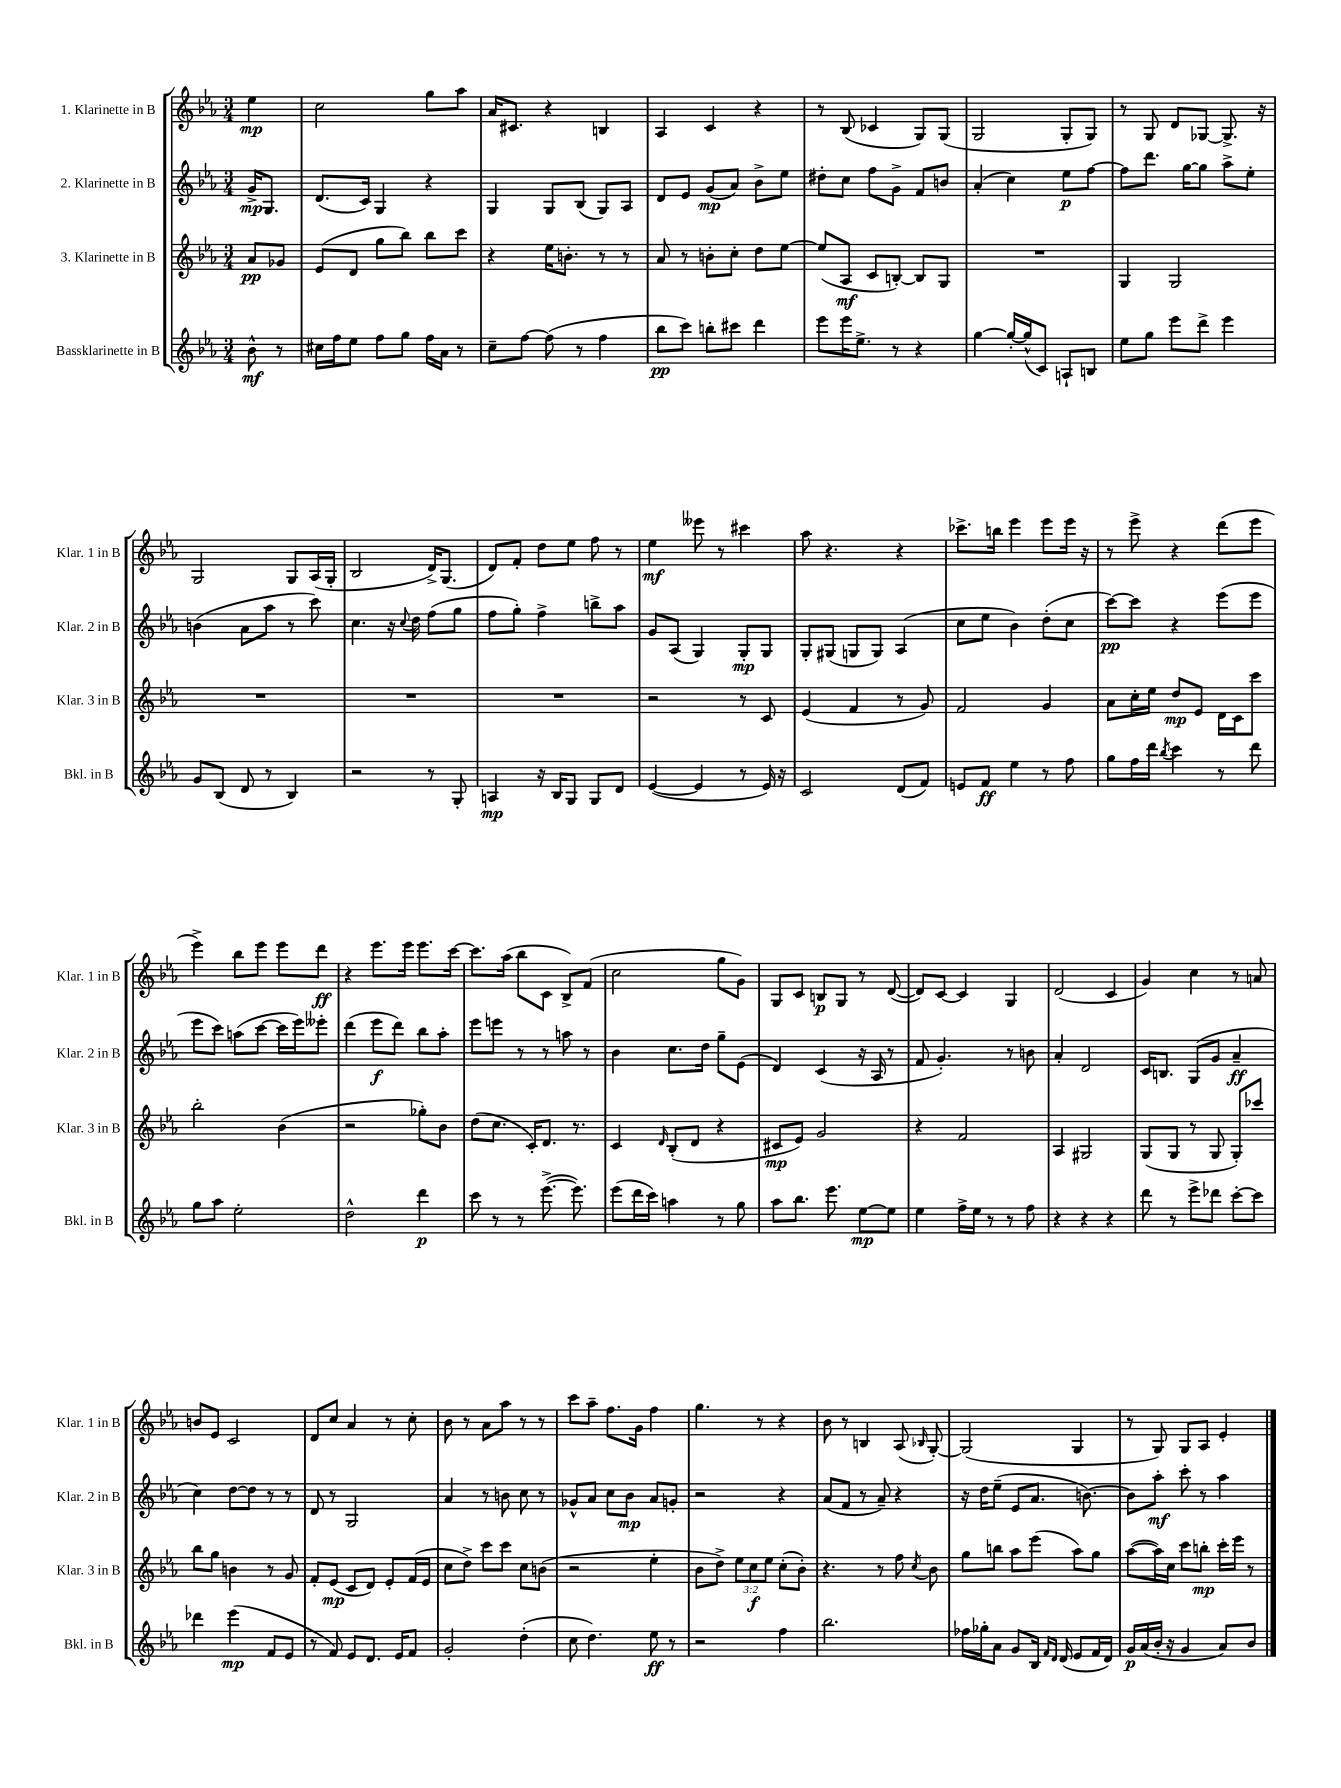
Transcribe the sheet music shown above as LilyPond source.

<<
\new StaffGroup <<
\new Staff = "s0" \with { instrumentName = "1. Klarinette in B" shortInstrumentName = "Klar. 1 in B" } {
    \clef treble \key ees \major \numericTimeSignature \time 3/4 \partial 4
    \autoBeamOff ees''4\mp |
    c''2 g''8[ aes''8] |
    aes'16[ cis'8.] r4 b4 |
    aes4 c'4 r4 |
    r8 bes8( ces'4 g8[) g8]( |
    g2 g8[-. g8]) |
    r8 g8 d'8[ ges8]~ ges8.-> r16 |
    g2 g8[ aes16( g16]-. |
    bes2 d'16[->) g8.]( |
    d'8[) f'8]-. d''8[ ees''8] f''8 r8 |
    ees''4\mf eeses'''8 r8 cis'''4 |
    aes''8 r4. r4 |
    ces'''8.[-> b''16] ees'''4 ees'''8[ ees'''16] r16 |
    r8 ees'''8-> r4 d'''8[( ees'''8] |
    ees'''4->) bes''8[ ees'''8] ees'''8[ d'''8]\ff |
    r4 ees'''8.[ ees'''16] ees'''8.[ c'''16]~ |
    c'''8.[ aes''16]( bes''8[ c'8] bes8[->) f'8]( |
    c''2 g''8[ g'8]) |
    g8[ c'8] b8[\p g8] r8 d'8~( |
    d'8[) c'8]~ c'4 g4 |
    d'2( c'4 |
    g'4) c''4 r8 a'8 |
    b'8[ ees'8] c'2 |
    d'8[ c''8] aes'4 r8 c''8-. |
    bes'8 r8 aes'8[ aes''8] r8 r8 |
    c'''8[ aes''8]-- f''8.[ g'16] f''4 |
    g''4. r8 r4 |
    bes'8 r8 b4 aes8( \grace { bes16 } g8~-.) |
    g2( g4 |
    r8 g8) g8[ aes8] ees'4-. \bar "|." |
}
\new Staff = "s1" \with { instrumentName = "2. Klarinette in B" shortInstrumentName = "Klar. 2 in B" } {
    \clef treble \key ees \major \numericTimeSignature \time 3/4 \partial 4
    \autoBeamOff g'16[->\mp g8.] |
    d'8.[( c'16]) g4 r4 |
    g4 g8[ bes8]( g8[) aes8] |
    d'8[ ees'8] g'8[\mp( aes'8]) bes'8[-> ees''8] |
    dis''8[-. c''8] f''8[ g'8]-> f'8[ b'8] |
    aes'4-.( c''4) ees''8[\p f''8]~ |
    f''8[ d'''8.] g''16[~ g''8] aes''8[-> ees''8]-. |
    b'4( aes'8[ aes''8] r8 c'''8) |
    c''4. r16 \appoggiatura { c''8 } d''16 f''8[( g''8] |
    f''8[ g''8]-.) f''4-> b''8[-> aes''8] |
    g'8[ aes8]( g4) g8[-.\mp g8] |
    g8[-. gis8]( g8[ g8]) aes4( |
    c''8[ ees''8] bes'4) d''8[-.( c''8] |
    c'''8[~\pp) c'''8] r4 ees'''8[( ees'''8] |
    ees'''8[ c'''8]) a''8[( c'''8]~ c'''16[ ees'''16) eeses'''8]-. |
    d'''4( ees'''8[\f d'''8]) bes''8[ aes''8]-. |
    ees'''8[ e'''8] r8 r8 a''8 r8 |
    bes'4 c''8.[ d''16] g''8[-- ees'8]( |
    d'4) c'4( r16 aes16 r8 |
    f'8 g'4.-.) r8 b'8 |
    aes'4-. d'2 |
    c'16[ b8.] g8[( g'8] aes'4--\ff |
    c''4) d''8[~ d''8] r8 r8 |
    d'8 r8 g2 |
    aes'4 r8 b'8 c''8 r8 |
    ges'8[-^ aes'8] c''8[ bes'8]\mp aes'8[ g'8]-. |
    r2 r4 |
    aes'8[( f'8] r8 aes'8--) r4 |
    r16 d''16[ ees''8]--( ees'8[ aes'8.] b'8.~) |
    b'8[ aes''8]-.\mf c'''8-. r8 aes''4 \bar "|." |
}
\new Staff = "s2" \with { instrumentName = "3. Klarinette in B" shortInstrumentName = "Klar. 3 in B" } {
    \clef treble \key ees \major \numericTimeSignature \time 3/4 \override Staff.TupletNumber.text = #tuplet-number::calc-fraction-text \partial 4
    \autoBeamOff aes'8[\pp ges'8] |
    ees'8[( d'8] g''8[ bes''8]) bes''8[ c'''8] |
    r4 ees''16[ b'8.]-. r8 r8 |
    aes'8 r8 b'8[-. c''8]-. d''8[ ees''8]~ |
    ees''8[( aes8]\mf c'8[ b8]~-.) b8[ g8] |
    R2. |
    g4 g2 |
    R2. |
    R2. |
    R2. |
    r2 r8 c'8 |
    ees'4( f'4 r8 g'8) |
    f'2 g'4 |
    aes'8[ c''16-. ees''16] d''8[\mp ees'8] d'16[ c'16 c'''8] |
    bes''2-. bes'4( |
    r2 ges''8[-.) bes'8] |
    d''8[( c''8.] c'16[-.) d'8.] r8. |
    c'4 \grace { d'16 } bes8[-.( d'8] r4 |
    cis'8[\mp ees'8]) g'2 |
    r4 f'2 |
    aes4 gis2 |
    g8[( g8] r8 g8 g8[-.) ces'''8] |
    bes''8[ g''8] b'4 r8 g'8 |
    f'8[-. ees'8]\mp( c'8[ d'8]) ees'8[-. f'16( ees'16] |
    c''8[ d''8]->) c'''8[ c'''8] c''8[ b'8]( |
    r2 ees''4-. |
    bes'8[ d''8]->) \tuplet 3/2 { ees''8[ c''8\f ees''8] } c''8[-.( bes'8]-.) |
    r4. r8 f''8 \acciaccatura { c''8 } bes'8 |
    g''8[ b''8] aes''8[ ees'''8]( aes''8[) g''8] |
    aes''8[~( aes''16) c''16] c'''8[ b''8]-.\mp c'''16[-. ees'''16] r8 \bar "|." |
}
\new Staff = "s3" \with { instrumentName = "Bassklarinette in B" shortInstrumentName = "Bkl. in B" } {
    \clef treble \key ees \major \numericTimeSignature \time 3/4 \partial 4
    \autoBeamOff bes'8-^\mf r8 |
    cis''16[ f''16 ees''8] f''8[ g''8] f''16[ aes'16] r8 |
    c''8[-- f''8]~ f''8( r8 f''4 |
    bes''8[\pp c'''8]) b''8[-. cis'''8] d'''4 |
    ees'''8[ ees'''16 ees''8.]-> r8 r4 |
    g''4~ g''16[~-. g''16-^( c'8]) a8[-! b8] |
    ees''8[ g''8] ees'''8[ d'''8]-> ees'''4 |
    g'8[ bes8]( d'8 r8 bes4) |
    r2 r8 g8-. |
    a4\mp r16 bes16[ g8] g8[ d'8] |
    ees'4~( ees'4 r8 ees'16) r16 |
    c'2 d'8[( f'8]) |
    e'8[ f'8]\ff ees''4 r8 f''8 |
    g''8[ f''16 d'''16] \acciaccatura { bes''8 } c'''4 r8 d'''8 |
    g''8[ aes''8] ees''2-. |
    d''2-^ d'''4\p |
    c'''8 r8 r8 ees'''8.~->( ees'''8.) |
    ees'''8[( d'''16 c'''16]) a''4 r8 g''8 |
    aes''8[ bes''8.] ees'''8. ees''8[~\mp ees''8] |
    ees''4 f''16[-> ees''16] r8 r8 f''8 |
    r4 r4 r4 |
    d'''8 r8 ees'''8[-> des'''8] c'''8[~-. c'''8] |
    des'''4 ees'''4\mp( f'8[ ees'8] |
    r8 f'8) ees'8[ d'8.] ees'16[ f'8] |
    g'2-. d''4-.( |
    c''8 d''4.) ees''8\ff r8 |
    r2 f''4 |
    bes''2. |
    fes''16[ ges''16-. aes'8] g'8[ bes16] \grace { f'16[ d'16] } d'16( ees'8[ f'16 d'16]) |
    g'16[\p aes'16( bes'16]-. r16 g'4 aes'8[) bes'8] \bar "|." |
}
>>
>>
\layout { \context { \Score \remove "Bar_number_engraver" } }
